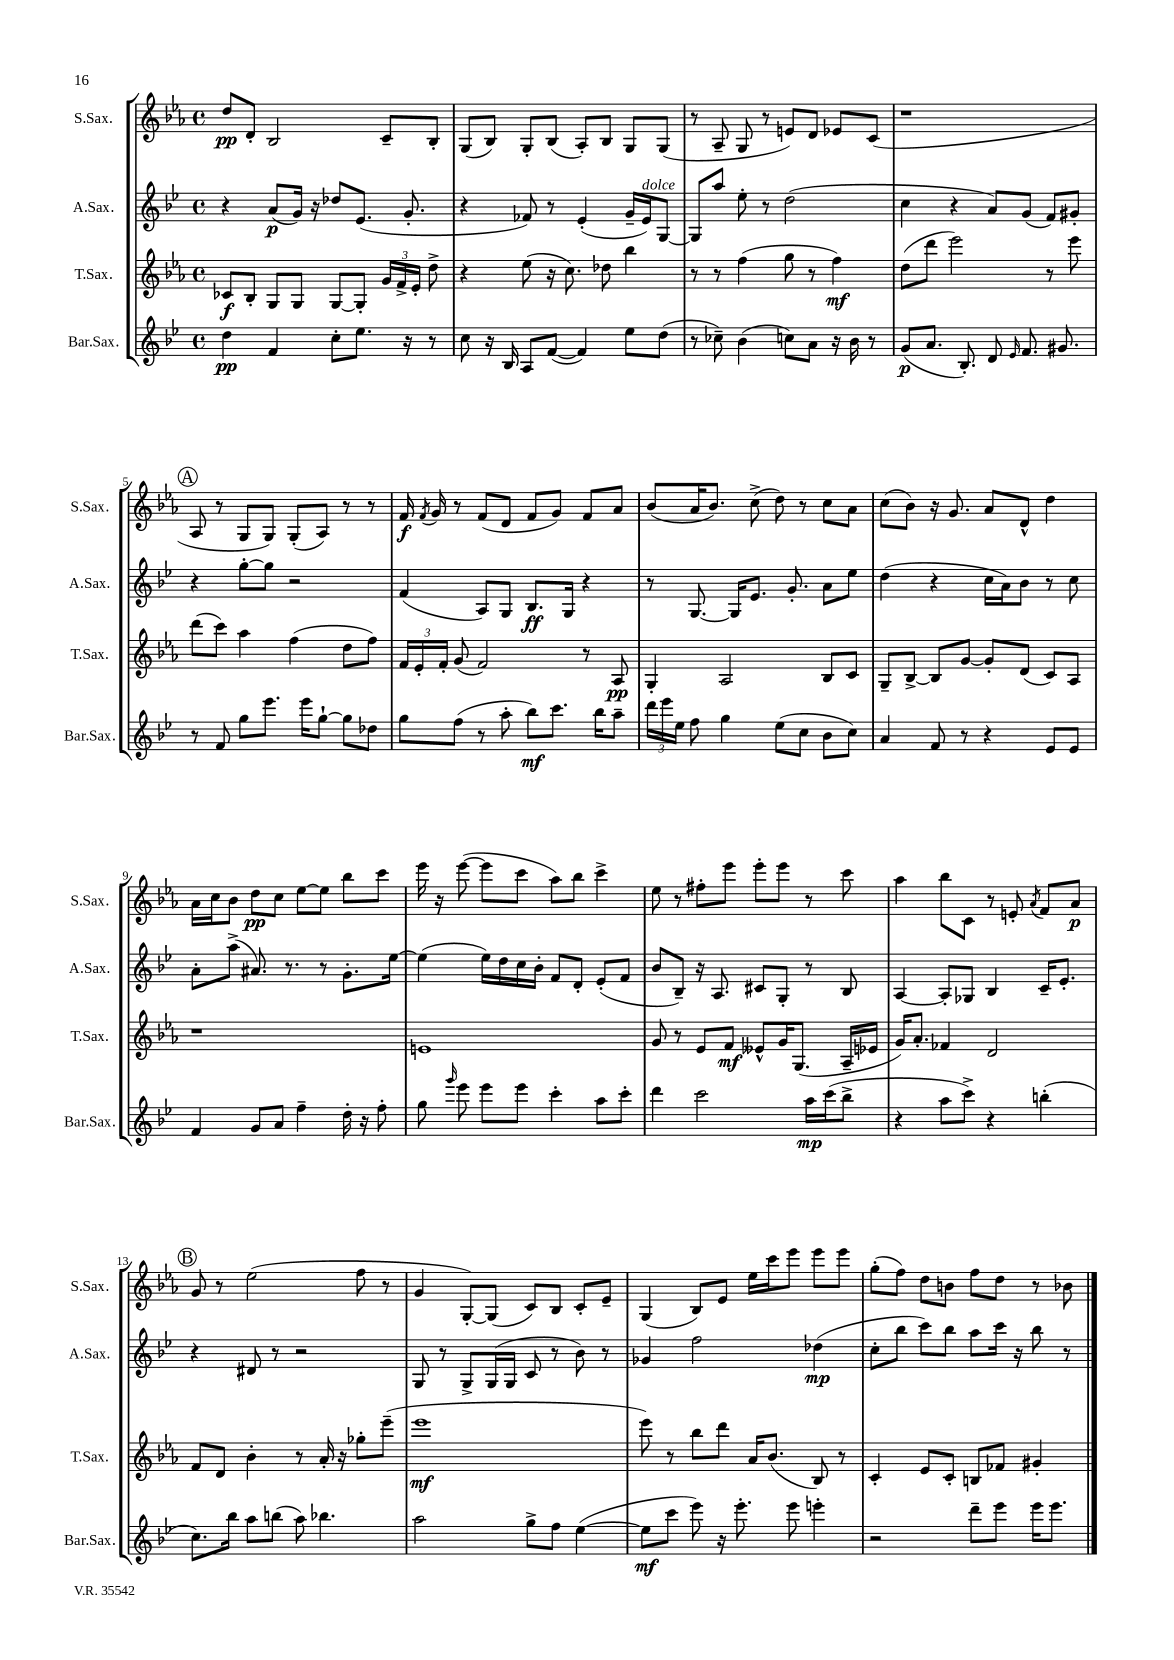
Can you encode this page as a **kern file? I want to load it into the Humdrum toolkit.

**kern	**kern	**kern	**kern
*staff4	*staff3	*staff2	*staff1
*clefG2	*clefG2	*clefG2	*clefG2
*k[b-e-]	*k[b-e-a-]	*k[b-e-]	*k[b-e-a-]
*M4/4	*M4/4	*M4/4	*M4/4
*met(c)	*met(c)	*met(c)	*met(c)
4dd\	8c-/L	4r	8dd/L
.	8B-'/J	.	8d'/J
4f/	8G/L	(8a/L	2B-/
.	8G/J	16g/Jk)	.
.	.	16r	.
8cc'\L	[8G/L	8dd-/L	.
8.ee-\J	8G'/]J	(8.e-/J	.
.	24g/LL	.	8c~/L
.	24f^/	.	.
16r	.	8.g'/	.
.	24e-'/JJ	.	.
8r	8dd^\	.	8B-'/J
=	=	=	=
8cc\	4r	4r	(8G/L
16r	.	.	8B-/J)
16B-/	.	.	.
8A/L	(8ee-\	8f-/)	8G'/L
([8f/J	16r	8r	(8B-/J
.	8.cc\)	.	.
4f/])	.	(4e-'/	8A-'/L)
.	8dd-\	.	8B-/J
8ee-\L	4bb-\	16g~/LL	8G/L
.	.	16e-/J)	.
(8dd\J	.	[8G/J	(8G/J
=	=	=	=
8r	8r	8G/]L	8r
8cc-~\)	8r	8aa/J	8A-~/
(4b-\	(4ff\	8ee-'\	8G/
.	.	8r	8r
8cc\L)	8gg\	(2dd\	8e/L)
8a\J	8r	.	8d/J
16r	4ff\)	.	8e-/L
16b-\	.	.	.
8r	.	.	(8c/J
=	=	=	=
(8g/L	(8dd\L	4cc\	1r
8.a/J	8ddd\J	.	.
.	2eee-\)	4r	.
8.B-'/)	.	.	.
8d/	.	8a/L)	.
16qqe-/	.	.	.
8.f/	.	(8g/J	.
.	8r	8f/L)	.
8.g#/	.	.	.
.	8eee-\	8g#'/J	.
=	=	=	=
8r	(8ddd\L	4r	8A-/
8f/	8ccc\J)	.	8r
8gg\L	4aa-\	[8gg'\L	8G/L
8.eee-\J	.	8gg\]J	8G/J)
.	(4ff\	2r	(8G'/L
16eee-\LK	.	.	.
[8gg`\J	.	.	8A-/J)
8gg\]L	8dd\L	.	8r
8dd-\J	8ff\J)	.	8r
=	=	=	=
8gg\L	24f/LL	(4f/	16f/
.	24e-'/	.	.
.	.	.	8qf/
.	.	.	16g/
.	24f'/JJ	.	.
(8ff\J	(8g/	.	8r
8r	2f/)	8A/L)	(8f/L
8aa'\	.	8G/J	8d/J
8bb-\L)	.	8.B-/L	8f/L
8.ccc\J	.	.	8g/J)
.	.	16G/Jk	.
.	8r	4r	8f/L
16bb-\LK	.	.	.
8aa~\J	8A-/	.	8a-/J
=	=	=	=
24ddd\LL	4G'/	8r	(8b-/L
24eee-\	.	.	.
24ee-\JJ	.	.	.
8ff\	.	[8.G/	16a-/K
.	.	.	8.b-/J)
4gg\	2A-/	.	.
.	.	16G/]LK	.
.	.	8.e-/J	(8cc^\
(8ee-\L	.	.	8dd\)
.	.	8.g'/	.
8cc\J	.	.	8r
8b-\L	8B-/L	8a\L	8cc\L
8cc\J)	8c/J	8ee-\J	8a-\J
=	=	=	=
4a/	8G~/L	(4dd\	(8cc\L
.	[8B-^/J	.	8b-\J)
8f/	8B-/]L	4r	16r
.	.	.	8.g/
8r	[8g/J	.	.
4r	8g'/]L	16cc\LL	8a-/L
.	.	16a\J)	.
.	(8d/J	8b-\J	8d^^/J
8e-/L	8c/L)	8r	4dd\
8e-/J	8A-/J	8cc\	.
=	=	=	=
4f/	1r	8a'\L	16a-\LL
.	.	.	16cc\J
.	.	(8aa^\J	8b-\J
8g/L	.	8.a#/)	8dd\L
8a/J	.	.	8cc\J
.	.	8.r	.
4ff~\	.	.	[8ee-\L
.	.	8r	8ee-\]J
16dd'\	.	8.g'\L	8bb-\L
16r	.	.	.
8ff'\	.	.	8ccc\J
.	.	[16ee-\Jk	.
=	=	=	=
8gg\	1e	(4ee-\]	16eee-\
.	.	.	16r
16qqggg/	.	.	.
8eee-\	.	.	([8eee-\
8eee-\L	.	16ee-\LL)	8eee-\]L
.	.	16dd\	.
8eee-\J	.	16cc\	8ccc\J
.	.	16b-'\JJ	.
4ccc'\	.	8f/L	8aa-\L)
.	.	8d'/J	8bb-\J
8aa\L	.	(8e-'/L	4ccc^\
8ccc'\J	.	8f/J	.
=	=	=	=
4ddd\	8g/	8b-/L	8ee-\
.	8r	8B-~/J)	8r
2ccc\	8e-/L	16r	8ff#'\L
.	.	8.A/	.
.	8f/J	.	8eee-\J
.	8e--^^/L	8c#/L	8eee-'\L
.	16g/K	8G'/J	8eee-\J
.	(8.G/J	.	.
16aa\LL	.	8r	8r
(16ccc\J	.	.	.
8bb-^\J	16A-~/LL	8B-/	8ccc\
.	16e-/JJ	.	.
=	=	=	=
4r	16g/LK)	[4A/	4aa-\
.	8.a-'/J	.	.
8aa\L	4f-/	8A'/]L	8bb-\L
8ccc^\J)	.	8G-/J	8c\J
4r	2d/	4B-/	8r
.	.	.	8e'/
.	.	.	8qa-/
(4bb'\	.	16c~/LK	8f/L
.	.	8.e-'/J	.
.	.	.	8a-/J
=	=	=	=
8.cc\L)	8f/L	4r	8g/
.	8d/J	.	8r
16bb-\Jk	.	.	.
8aa\L	4b-'\	8d#/	(2ee-\
(8bb\J	.	8r	.
8aa\)	8r	2r	.
4.bb-\	16a-'/	.	.
.	16r	.	.
.	8gg-'\L	.	8ff\
.	(8eee-~\J	.	8r
=	=	=	=
2aa\	1eee-	8G/	4g/
.	.	8r	.
.	.	8G^/L	[8G'/L)
.	.	(16G/L	(8G/]J
.	.	16G/JJ	.
8gg^\L	.	8c/	8c/L)
8ff\J	.	8r	8B-/J
([4ee-\	.	8b-\)	8c'/L
.	.	8r	8e-~/J
=	=	=	=
8ee-\]L	8eee-\)	4g-/	(4G/
8ccc\J	8r	.	.
8eee-\)	8bb-\L	2ff\	8B-/L)
16r	8ddd\J	.	8e-/J
8.eee-'\	.	.	.
.	16a-/LK	.	16ee-\LL
.	(8.b-/J	.	16ccc\J
8eee-\	.	.	8eee-\J
4eee'\	8B-/)	(4dd-\	8eee-\L
.	8r	.	8eee-\J
=	=	=	=
2r	4c'/	8cc'\L	(8gg'\L
.	.	8bb-\J	8ff\J)
.	8e-/L	8ccc\L)	8dd\L
.	8c'/J	8bb-\J	8b\J
8ddd~\L	8B/L	8aa\L	8ff\L
8eee-\J	8f-/J	16ccc\Jk	8dd\J
.	.	16r	.
16eee-\LK	4g#'/	8bb-\	8r
8.eee-\J	.	.	.
.	.	8r	8b-\
==	==	==	==
*-	*-	*-	*-
